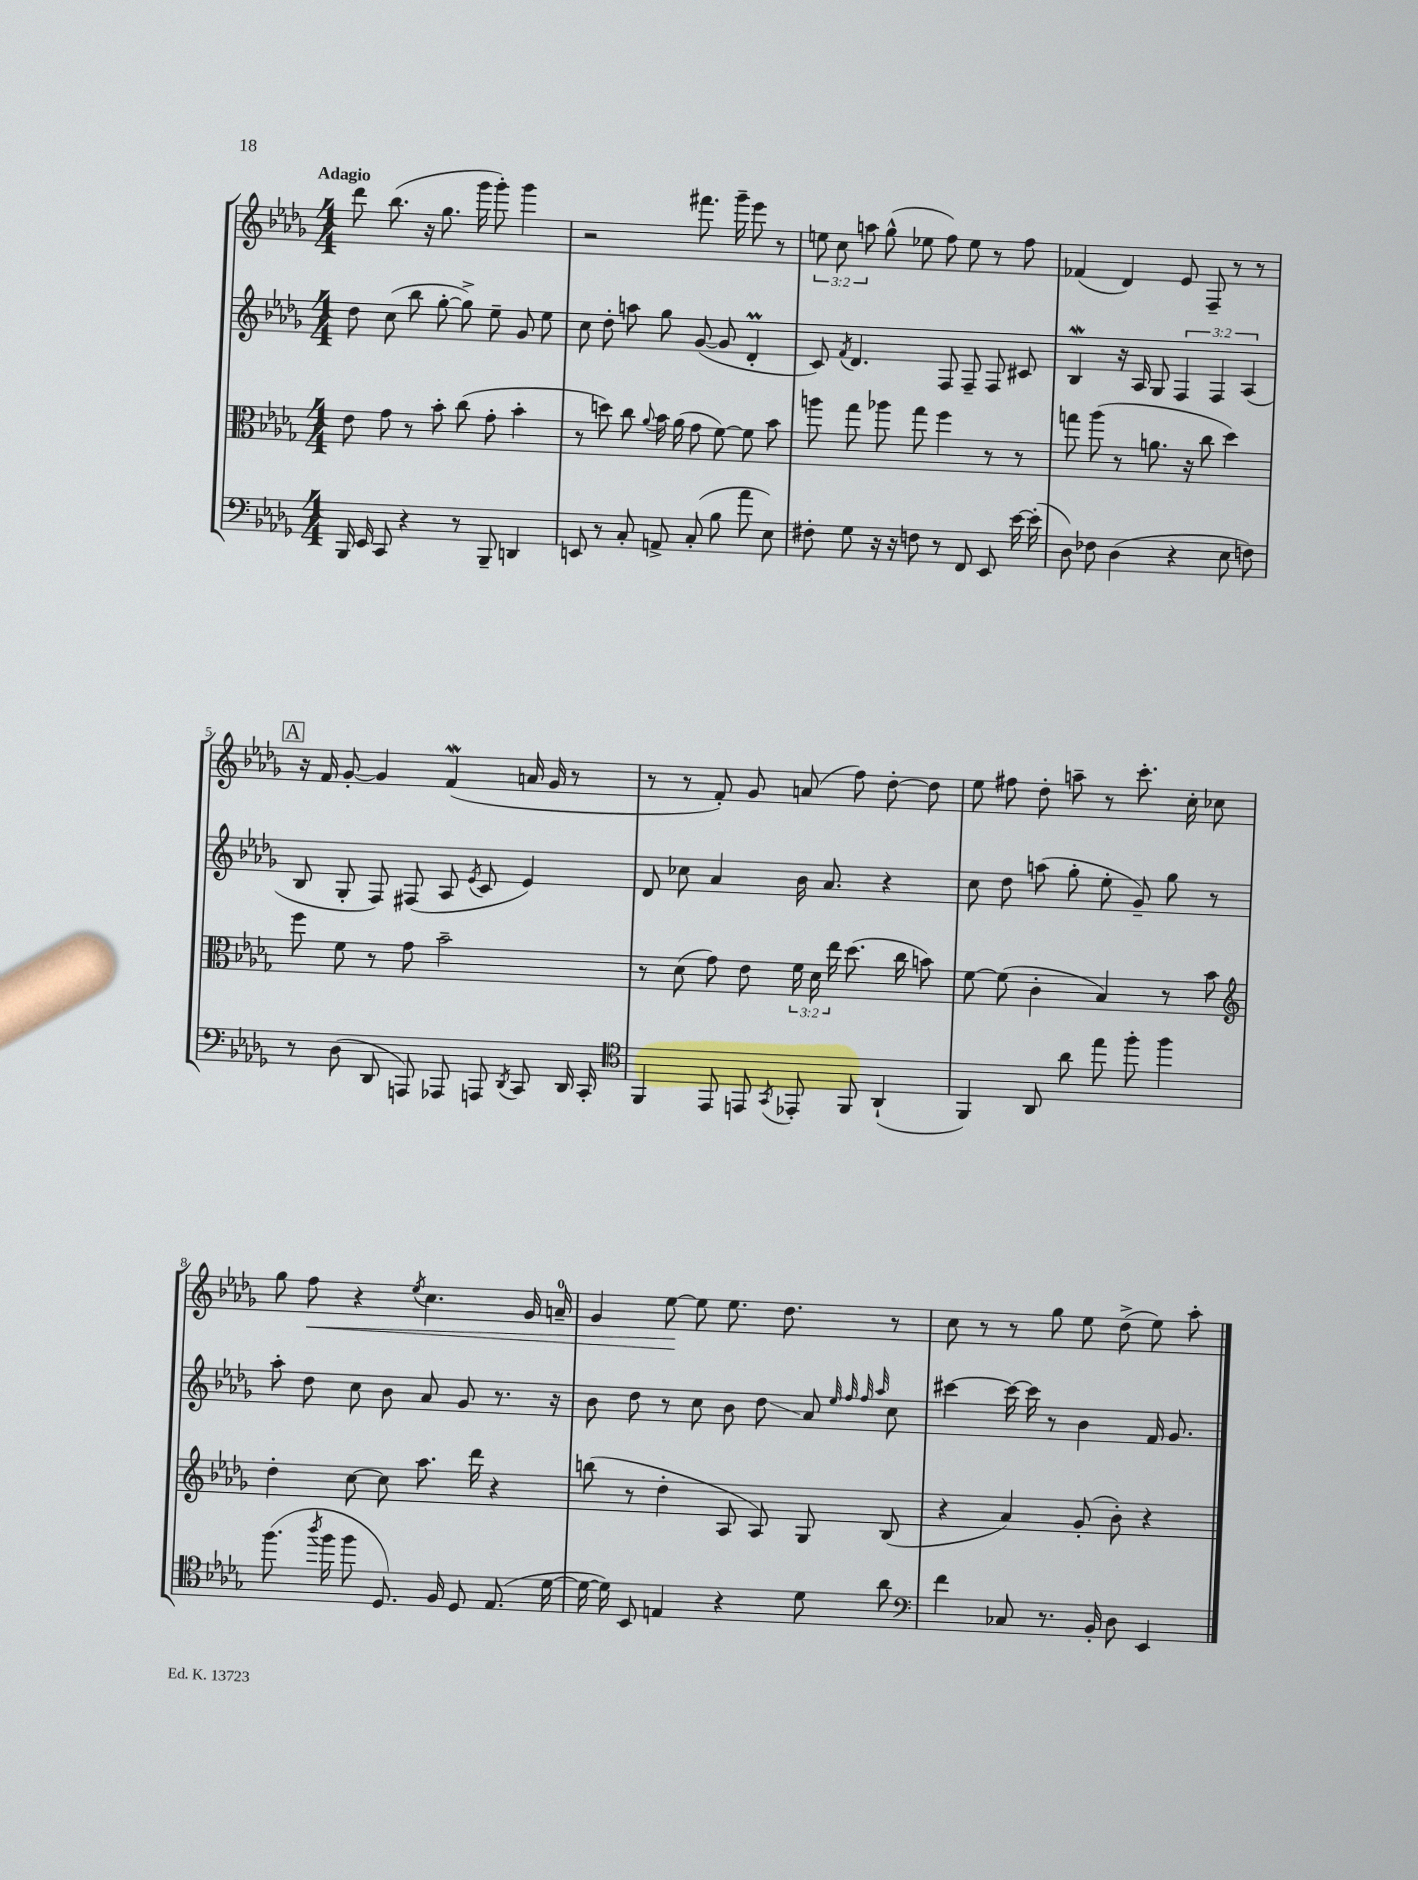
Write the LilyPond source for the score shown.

<<
\new StaffGroup <<
\new Staff = "s0" {
    \clef treble \key des \major \numericTimeSignature \time 4/4 \override Staff.TupletNumber.text = #tuplet-number::calc-fraction-text \tempo "Adagio"
    \autoBeamOff des'''8 bes''8.( r16 ges''8. ges'''16 ges'''8-.) ges'''4 |
    r2 fis'''8. ges'''16-- ees'''8 r8 |
    \tuplet 3/2 { e''8 c''8 a''8 } ges''8-^( ees''8 f''8) ees''8 r8 f''8 |
    fes'4( des'4) ees'8 f8-- r8 r8 |
    \mark \markup { \box "A" } r16 f'16 ges'8~-. ges'4 f'4\mordent( a'16 ges'16 r8 |
    r8 r8 f'8-.) ges'8 a'8( f''8) des''8~-. des''8 |
    ees''8 fis''8 des''8-. a''8-- r8 c'''8.-. c''16-. ces''8 |
    ges''8 f''8\< r4 \acciaccatura { ees''8 } c''4. ges'16 a'16-0-- |
    ges'4 ees''8~\! ees''8 ees''8. des''8. r8 |
    c''8 r8 r8 ges''8 ees''8 des''8->( ees''8) aes''8-. \bar "|." |
}
\new Staff = "s1" {
    \clef treble \key des \major \numericTimeSignature \time 4/4 \override Staff.TupletNumber.text = #tuplet-number::calc-fraction-text
    \autoBeamOff des''8 c''8( bes''8 ges''8~-. ges''8->) ees''8-- ges'8 ees''8 |
    c''8 des''8-. a''8 ges''8 ges'8~( ges'8 des'4-.\prall |
    c'8) \acciaccatura { f'8 } des'4. f8 f8-- f8 cis'8 |
    bes4\mordent r16 aes16 ges8 \tuplet 3/2 { f4 f4 aes4( } |
    \mark \markup { \box "A" } bes8 ges8-. f8) fis8( aes8 \acciaccatura { ees'8 } c'8 ees'4) |
    des'8 ces''8 aes'4 bes'16 aes'8. r4 |
    c''8 des''8 a''8( ges''8-. ees''8-. ges'8--) ges''8 r8 |
    aes''8-. des''8 c''8 bes'8 aes'8 ges'8 r8. r16 |
    bes'8 des''8 r8 c''8 bes'8 des''8\glissando aes'8 \grace { ees''32 f''32 f''32 aes''32 } c''8 |
    cis'''4~ cis'''16~ cis'''16 r8 bes'4 f'16 ges'8. \bar "|." |
}
\new Staff = "s2" {
    \clef alto \key des \major \numericTimeSignature \time 4/4 \override Staff.TupletNumber.text = #tuplet-number::calc-fraction-text
    \autoBeamOff ees'8 ges'8 r8 bes'8-. c''8( ges'8-. bes'4-. |
    r8 d''8) c''8 \appoggiatura { aes'8 } bes'16 aes'16( ges'8 f'8~) f'8 bes'8 |
    a''8 ges''8 aes''8 ges''8 f''4 r8 r8 |
    g''8 aes''8( r8 a'8. r16 c''8 des''4) |
    \mark \markup { \box "A" } f''8 f'8 r8 ges'8 bes'2-- |
    r8 des'8( ges'8) ees'8 \tuplet 3/2 { f'16 des'16 ees''16 } des''8.( c''16 b'8) |
    f'8~ f'8( c'4-. bes4) r8 bes'8 |
    \clef treble des''4-. c''8~ c''8 aes''8. des'''16 r4 |
    b''8( r8 des''4-. aes8 aes8) ges8 bes8( |
    r4 aes'4) ges'8-.( bes'8-.) r4 \bar "|." |
}
\new Staff = "s3" {
    \clef bass \key des \major \numericTimeSignature \time 4/4
    \autoBeamOff bes,,16 ees,16 c,8 r4 r8 bes,,8-- d,4 |
    e,8 r8 c8-. a,8-> c8-.( bes8 aes'8 ees8) |
    fis8-. ges8 r16 r16 f8 r8 f,8 ees,8 ees'16~ ees'16-.( |
    des8) fes8 des4( r4 ees8 f8) |
    \mark \markup { \box "A" } r8 des8( des,8 a,,8) aes,,8 a,,8 \acciaccatura { des,8 } c,8 des,16 c,16-. |
    \clef tenor f,4 ees,8 e,8 \acciaccatura { ges,8 } ees,8-. f,8 aes,4-!( |
    f,4) aes,8 aes'8 ees''8 f''8-. f''4 |
    f''8.( \acciaccatura { aes''8 } f''16 f''8 des8.) f16 des8 ees8.( des'16~ |
    des'16~ des'16) bes,8 e4 r4 des'8 aes'8 |
    \clef bass f'4 ces8 r8. bes,16-. des8 ees,4 \bar "|." |
}
>>
>>
